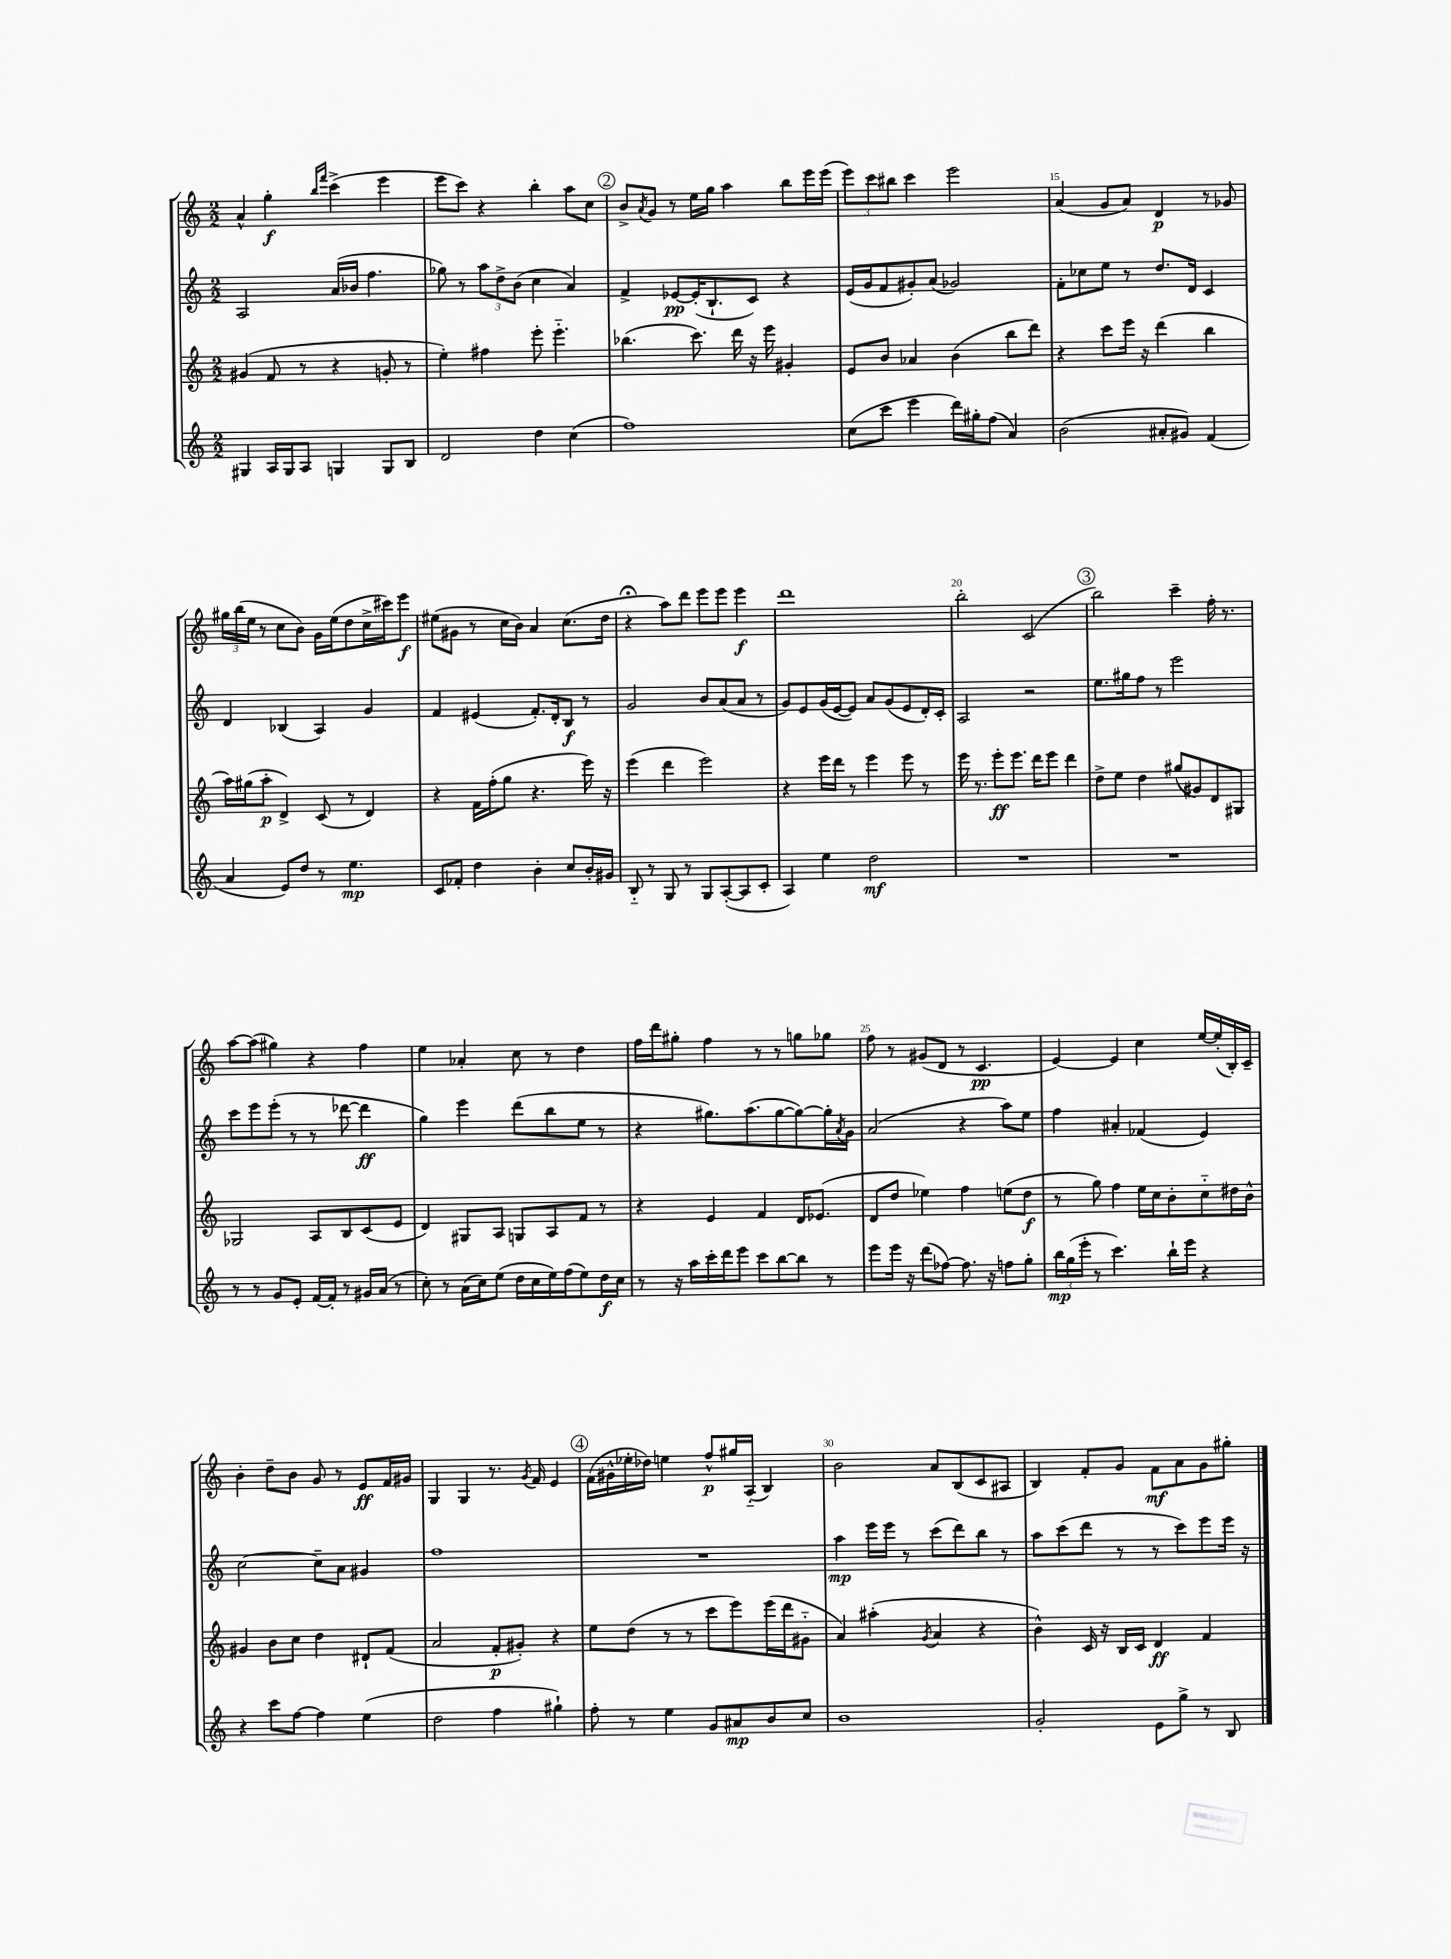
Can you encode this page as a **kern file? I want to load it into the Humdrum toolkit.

**kern	**kern	**kern	**kern
*staff4	*staff3	*staff2	*staff1
*clefG2	*clefG2	*clefG2	*clefG2
*k[]	*k[]	*k[]	*k[]
*M2/2	*M2/2	*M2/2	*M2/2
4G#/	(4g#/	2A/	4a^^/
16A/LL	8f/	.	4gg'\
16G#/J	.	.	.
8A/J	8r	.	.
.	.	.	16qqbb/LL
.	.	.	16qqfff/JJ
4G/	4r	(16a/LL	(4ccc^\
.	.	16b-/JJ	.
.	.	4.ff\	.
8G/L	8g'/	.	4eee\
8B/J	8r	.	.
=	=	=	=
2d/	4ee'\)	8gg-\)	8eee\L
.	.	8r	8ccc\J)
.	4ff#\	12aa\L	4r
.	.	12dd^\	.
.	.	(12b\J	.
4dd\	8eee'\	4cc\	4bb'\
.	4.eee'~\	.	.
(4cc\	.	4a/)	8aa\L
.	.	.	8cc\J
=	=	=	=
1ff)	(4.bb-\	4f^/	8b^/L
.	.	.	8qa/
.	.	.	8g/J
.	.	[8e-/L	8r
.	8.ccc\)	(16e-'/]K	16ee\LL
.	.	8.B`/	16gg\JJ
.	.	.	4aa\
.	16ddd\	.	.
.	16r	8c/J)	.
.	16eee\	.	.
.	4g#'/	4r	8bb\L
.	.	.	16eee\L
.	.	.	(16eee\JJ
=	=	=	=
(8cc\L	8e/L	(16e/LL	12eee\L)
.	.	16g/J	.
.	.	.	12ccc\
8ccc\J	8b/J	8f/	.
.	.	.	12bb#\J
4eee\	4a-/	8g#'/)	4ccc\
.	.	(8a/J	.
16ddd\LL)	(4b\	2g-/)	2eee\
16gg#'\J	.	.	.
(8ff\J	.	.	.
4a/)	8bb\L	.	.
.	8ddd\J)	.	.
=	=	=	=
(2b\	4r	8f'\L	(4a/
.	.	8cc-\	.
.	8ccc\L	8ee\J	8g/L
.	16eee\Jk	8r	8a/J)
.	16r	.	.
8a#'/L	(4ddd\	8.dd/L	4d/
8g#/J)	.	.	.
.	.	16d/Jk	.
(4f/	4bb\	4c/	8r
.	.	.	8g-/
=	=	=	=
4a/	16aa\LL)	4d/	24gg#\LL
.	.	.	(24bb\
.	(16gg#\J	.	.
.	.	.	24ee\JJ
.	8aa'\J	.	8r
8e/L)	4d^/)	(4B-/	8cc\L
8dd/J	.	.	8b\J)
8r	(8c/	4A/)	16g\LL
.	.	.	(16ee\J
4.ee\	8r	.	8dd\
.	4d/)	4g/	16cc^\L
.	.	.	16ccc#\J)
.	.	.	8eee\J
=	=	=	=
8c/L	4r	4f/	(8ee#\L
8f-'/J	.	.	8g#\J
4dd\	16f\LL	(4e#/	8r
.	(16ff'\J	.	.
.	8gg\J	.	16cc\LL
.	.	.	16b\JJ)
4b'\	4.r	8.f'/L)	4a/
.	.	16d'/k	.
8cc/L	.	8B/J	(8.cc\L
16b'/L	16eee\)	8r	.
16g#/JJ	16r	.	16dd\Jk
=	=	=	=
8B'~/	(4eee\	2g/	4r;
8r	.	.	.
8G/	4ddd\	.	8aa\L)
8r	.	.	8ddd\J
8G/L	2eee\)	8b/L	8eee\L
([8A'/	.	(8a/	8eee\J
8A/]	.	8a/J	4eee\
8c'/J	.	8r	.
=	=	=	=
4A/)	4r	8g/L)	1ddd
.	.	8e/	.
4ee\	16eee\LL	(16g/L	.
.	16ddd\JJ	[16e/J	.
.	8r	8e/]J)	.
2dd\	4eee\	8a/L	.
.	.	(8g/	.
.	8eee\	8e/	.
.	8r	16d'/L)	.
.	.	16c'/JJ	.
=	=	=	=
1r	16eee\	2A/	2bb'\
.	8.r	.	.
.	8eee'\L	.	.
.	8.eee\J	.	.
.	.	2r	(2c/
.	16ddd\LK	.	.
.	8eee\J	.	.
.	4ddd\	.	.
=	=	=	=
1r	8dd^\L	8.ee\L	2bb\)
.	8ee\J	.	.
.	.	16gg#\k	.
.	4dd\	8ff\J	.
.	.	8r	.
.	(8gg#/L	2eee\	4ccc~\
.	8g#/)	.	.
.	8d/	.	16ff'\
.	.	.	8.r
.	8G#/J	.	.
=	=	=	=
8r	2G-/	8ccc\L	[8aa\L
8r	.	8eee\	(8aa\]J
8g/L	.	(8eee'\J	4gg#\)
8e'/J	.	8r	.
[16f/LL	8A/L	8r	4r
16f'/]JJ	.	.	.
8r	8B/	[8ddd-\	.
16g#/LL	(8c/	4ddd-\]	4ff\
(16a/JJ	.	.	.
8r	8e/J	.	.
=	=	=	=
8cc'\)	4d/)	4gg\)	4ee\
8r	.	.	.
(16a\LL	8G#/L	4eee\	4a-'/
16cc\J)	.	.	.
(8ee\J	8A/J	.	.
16dd\LL	8G/L	(8ddd\L	8cc\
16cc\	.	.	.
16ee\)	8A/	8bb\	8r
(16ff\J	.	.	.
8ee\)	8f/J	8ee\J	4dd\
16dd\L	8r	8r	.
16cc\JJ	.	.	.
=	=	=	=
8r	4r	4r	16ff\LL
.	.	.	16ddd\J
16r	.	.	8gg#'\J
16aa\LL	.	.	.
16ccc'\	4e/	8.gg#\L)	4ff\
16ddd\J	.	.	.
8eee\J	.	.	.
.	.	(8.aa\	.
8ccc\L	4f/	.	8r
[8bb\	.	[8gg#\	8r
8bb\]J	16d/LK	8gg#\_)	8gg\L
.	(8.e-/J	.	.
8r	.	16gg#'\]L	8gg-\J
.	.	8qa/	.
.	.	16g\JJ	.
=	=	=	=
8eee\L	8d/L	(2a/	8ff\
16eee\Jk	8dd/J	.	8r
16r	.	.	.
(8ddd\L	4ee-\)	.	(8g#/L
[8ff-\J)	.	.	8d/J
8.ff-\]	4ff\	4r	8r
.	.	.	4.c/
16r	.	.	.
8ff\L	(8ee\L	8aa\L)	.
8gg'\J	8dd\J	8ee\J	.
=	=	=	=
24bb\LL	8r	4ff\	[4e/)
(24gg\	.	.	.
24eee'\JJ	.	.	.
8r	8gg\)	.	.
4.ccc\)	4ff\	4a#'/	4e/]
.	16ee\LL	(4f-/	4cc\
.	16cc\J	.	.
16bb`\LL	8b'\	.	.
16eee\JJ	.	.	.
4r	8cc'~\	4e/)	[16ee/LL
.	.	.	(16ee'/]
.	16dd#\L	.	16B'/)
.	16b^^\JJ	.	16c~/JJ
=	=	=	=
4r	4g#/	[2cc\	4b'\
8ccc\L	8b\L	.	8dd~\L
[8ff\J	8cc\J	.	8b\J
4ff\]	4dd\	8cc~\]L	8g/
.	.	8a\J	8r
(4ee\	8d#`/L	4g#/	8e/L
.	(8f/J	.	16f/L
.	.	.	16g#/JJ
=	=	=	=
2dd\	2a/	1ff	4G/
.	.	.	4G/
4ff\	8f'/L	.	8.r
.	8g#'/J)	.	.
.	.	.	8qg/
.	.	.	16f/
4gg#`\)	4r	.	4e/
=	=	=	=
8ff'\	8ee\L	1r	(16f\LL
.	.	.	16g#^^\
8r	(8dd\J	.	16ee-'\
.	.	.	16dd-\JJ)
4ee\	8r	.	4ee\
.	8r	.	.
8g/L	8ccc\L	.	8ff^^/L
8a#/	8eee\)	.	16gg#/L
.	.	.	(16A'~/JJ
8b/	(16eee\L	.	4B/)
.	16ddd\J	.	.
8cc/J	8g#'~\J	.	.
=	=	=	=
1b	4a/)	4aa\	2b\
.	(4aa#'\	16eee\LL	.
.	.	16eee\JJ	.
.	.	8r	.
.	8qg/	.	.
.	4a/	(8ccc\L	8a/L
.	.	8ddd\)	(8B/
.	4r	8bb\J	8c/
.	.	8r	8A#/J
=	=	=	=
2g'/	4b^^\)	8aa\L	4B/)
.	.	(8ccc\	.
.	16c/	8ddd\J	8f'/L
.	16r	.	.
.	16B/LL	8r	8g/J
.	16c/JJ	.	.
8e\L	4d/	8r	8f\L
8gg^\J	.	8ccc\L)	8a\
8r	4f/	8eee\	8g\
8B/	.	16eee\Jk	8gg#'\J
.	.	16r	.
==	==	==	==
*-	*-	*-	*-
